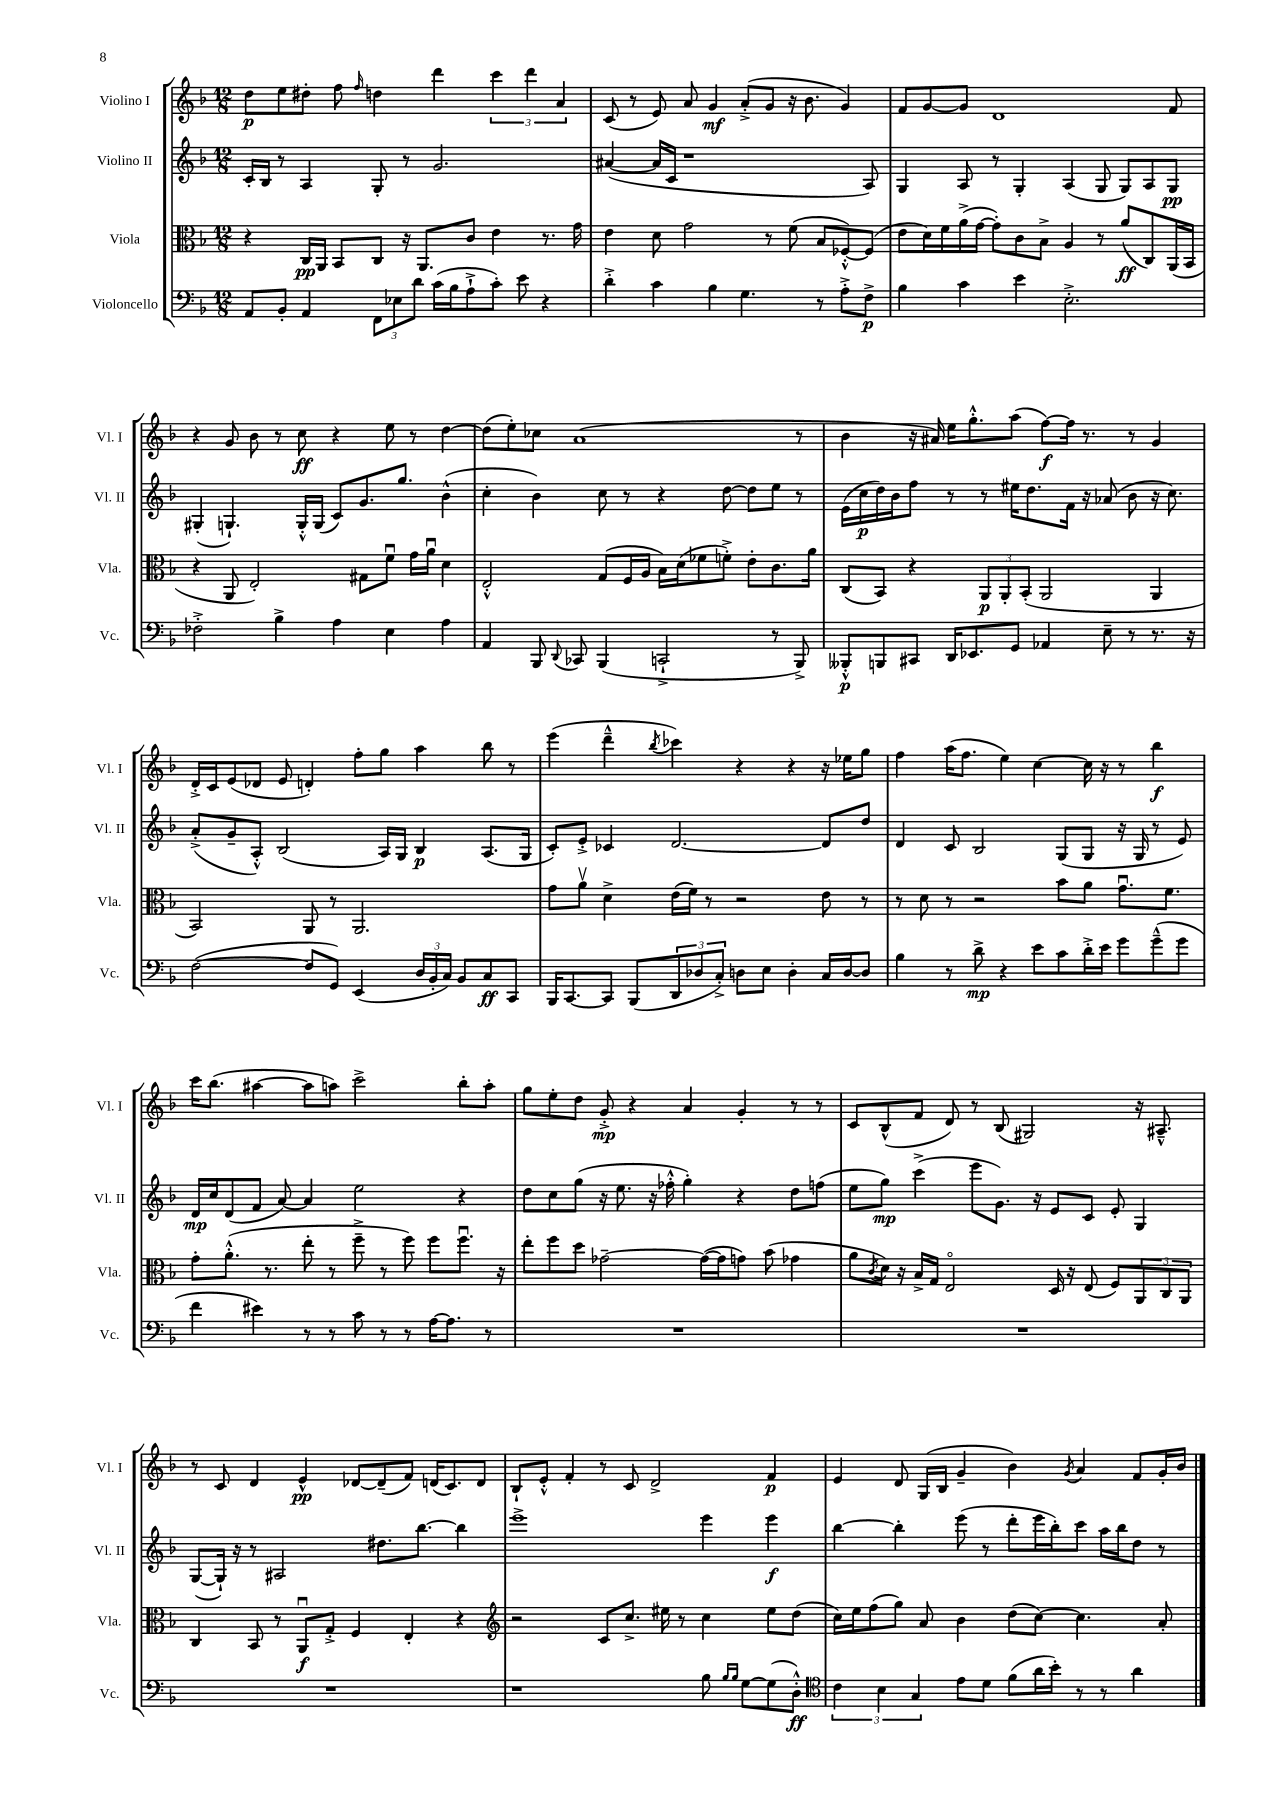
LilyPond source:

<<
\new StaffGroup <<
\new Staff = "s0" \with { instrumentName = "Violino I" shortInstrumentName = "Vl. I" } {
    \clef treble \key f \major \numericTimeSignature \time 12/8
    d''8\p e''8 dis''8-. f''8 \grace { f''16 } d''4 d'''4 \tuplet 3/2 { c'''4 d'''4 a'4 } |
    c'8( r8 e'8) a'8 g'4\mf a'8-.->( g'8 r16 bes'8. g'4) |
    f'8 g'8~ g'8 d'1 f'8 |
    r4 g'8 bes'8 r8 c''8\ff r4 e''8 r8 d''4~ |
    d''8( e''8-.) ces''8 a'1( r8 |
    bes'4 r16 ais'16) e''16 g''8.-.-^ a''8( f''8~\f) f''16 r8. r8 g'4 |
    d'16-.-> c'16 e'8( des'8 e'8 d'4-.) f''8-. g''8 a''4 bes''8 r8 |
    e'''4( d'''4---^ \acciaccatura { bes''8 } ces'''4) r4 r4 r16 ees''16 g''8 |
    f''4 a''16( f''8. e''4) c''4~ c''16 r16 r8 bes''4\f |
    c'''16 bes''8.( ais''4~ ais''8 a''8) c'''2-> bes''8-. a''8-. |
    g''8 e''8-. d''8 g'8-.->\mp r4 a'4 g'4-. r8 r8 |
    c'8 bes8-^( f'8 d'8) r8 bes8( gis2) r16 ais8.---^ |
    r8 c'8 d'4 e'4-^\pp des'8~ des'8--( f'8) d'16( c'8.) d'8 |
    bes8-! e'8-.-^ f'4-. r8 c'8 d'2-> f'4\p |
    e'4 d'8 g16( bes16 g'4-- bes'4) \acciaccatura { g'8 } a'4 f'8 g'16-. bes'16 \bar "|." |
}
\new Staff = "s1" \with { instrumentName = "Violino II" shortInstrumentName = "Vl. II" } {
    \clef treble \key f \major \numericTimeSignature \time 12/8
    c'16-. bes16 r8 a4 g8-. r8 g'2. |
    ais'4~( ais'16 c'16 r1 a8) |
    g4 a8 r8 g4-. a4( g8 g8) a8 g8\pp |
    gis4-.( g4.-!) g16-.-^ g16( c'8) g'8. g''8. bes'4-^( |
    c''4-. bes'4) c''8 r8 r4 d''8~ d''8 e''8 r8 |
    e'16( c''16\p d''16) bes'16 f''8 r8 r8 eis''16 d''8. f'16 r16 aes'8( bes'8 r16 c''8.) |
    a'8-.->( g'8-- a8-.-^) bes2( a16) g16 bes4\p a8.( g16 |
    c'8-.) e'8-.-> ces'4 d'2.~ d'8 d''8 |
    d'4 c'8 bes2 g8( g8 r16 g16 r8 e'8) |
    d'16\mp c''16 d'8( f'8 a'8~) a'4 e''2 r4 |
    d''8 c''8 g''8( r16 e''8. r16 fes''16-.-^ g''4-.) r4 d''8 f''8( |
    e''8 g''8\mp) c'''4->( e'''8 g'8.) r16 e'8 c'8 e'8-. g4 |
    g8~( g16-!) r16 r8 ais2 dis''8. bes''8.~ bes''4 |
    e'''1-> e'''4 e'''4\f |
    bes''4~ bes''4-. e'''8( r8 d'''8-. e'''16 bes''16-.) c'''8 a''16 bes''16 d''8 r8 \bar "|." |
}
\new Staff = "s2" \with { instrumentName = "Viola" shortInstrumentName = "Vla." } {
    \clef alto \key f \major \numericTimeSignature \time 12/8
    r4 c16\pp a,16 bes,8 c8 r16 a,8. c'8 e'4 r8. g'16 |
    e'4 d'8 g'2 r8 f'8( bes8 fes8~-.-^) fes8( |
    e'8 d'16) f'16 a'16->( g'16~ g'8-.) c'8 bes8-> a4 r8 a'8\ff( c8) a,16( bes,16 |
    r4 a,8 e2-.) gis8 f'8\downbow g'16 a'16\downbow d'4 |
    e2-.-^ g8( f16 a16 bes16) d'16( fes'8 f'8-.->) e'8-. c'8. a'16 |
    c8( bes,8) r4 \tuplet 3/2 { a,8\p a,8-. bes,8-.( } a,2 a,4 |
    bes,2) a,8 r8 a,2. |
    g'8 a'8\upbow d'4-> e'16( f'16) r8 r2 e'8 r8 |
    r8 d'8 r8 r2 bes'8 a'8 g'8.\downbow f'8. |
    g'8-. a'8.-.-^( r8. e''8-. r8 f''8---> r8 f''8) f''8 f''8.\downbow r16 |
    e''8-. f''8 d''8 ges'2~-- ges'16~( ges'16 g'8) bes'8( ges'4 |
    a'8 \acciaccatura { c'8 } d'16) r16 bes16-> g16 e2\flageolet d16 r16 e8( f8) \tuplet 3/2 { a,8 c8 a,8 } |
    c4 bes,8 r8 a,8\downbow\f g8-.-> f4 e4-. r4 |
    \clef treble r2 c'8 c''8.-> eis''16 r8 c''4 eis''8 d''8( |
    c''16) e''16 f''8( g''8) a'8 bes'4 d''8( c''8~) c''4. a'8-. \bar "|." |
}
\new Staff = "s3" \with { instrumentName = "Violoncello" shortInstrumentName = "Vc." } {
    \clef bass \key f \major \numericTimeSignature \time 12/8
    a,8 bes,8-. a,4 \tuplet 3/2 { f,8 ees8 d'8 } c'16( bes16 a8-!-> c'8-.) e'8 r4 |
    d'4-.-> c'4 bes4 g4. r8 a8-.-> f8->\p |
    bes4 c'4 e'4 e2.-.-> |
    fes2-.-> bes4-> a4 e4 a4 |
    a,4 bes,,8 \appoggiatura { d,8 } ces,8 bes,,4( c,2-!-> r8 bes,,8->) |
    beses,,8-.-^\p b,,8 cis,8 d,16 ees,8. g,8 aes,4 e8-- r8 r8. r16 |
    f2~( f8 g,8) e,4( \tuplet 3/2 { d16 bes,16-. c16) } bes,8 c8\ff c,8 |
    bes,,16 c,8.~ c,8 bes,,8( \tuplet 3/2 { d,8 des8 c8-.->) } d8 e8 d4-. c16 d16~ d8 |
    bes4 r8 d'8->\mp r4 e'8 c'8 d'16-.-> e'16 g'8 g'8---^( g'8 |
    f'4 eis'4) r8 r8 c'8 r8 r8 a16~ a8. r8 |
    R1. |
    R1. |
    R1. |
    r1 bes8 \grace { bes16 bes16 } g8~ g8( d8-.-^\ff) |
    \clef tenor \tuplet 3/2 { c'4 bes4 g4 } e'8 d'8 f'8( a'16 bes'16-.) r8 r8 a'4 \bar "|." |
}
>>
>>
\layout { \context { \Score \remove "Bar_number_engraver" } }
